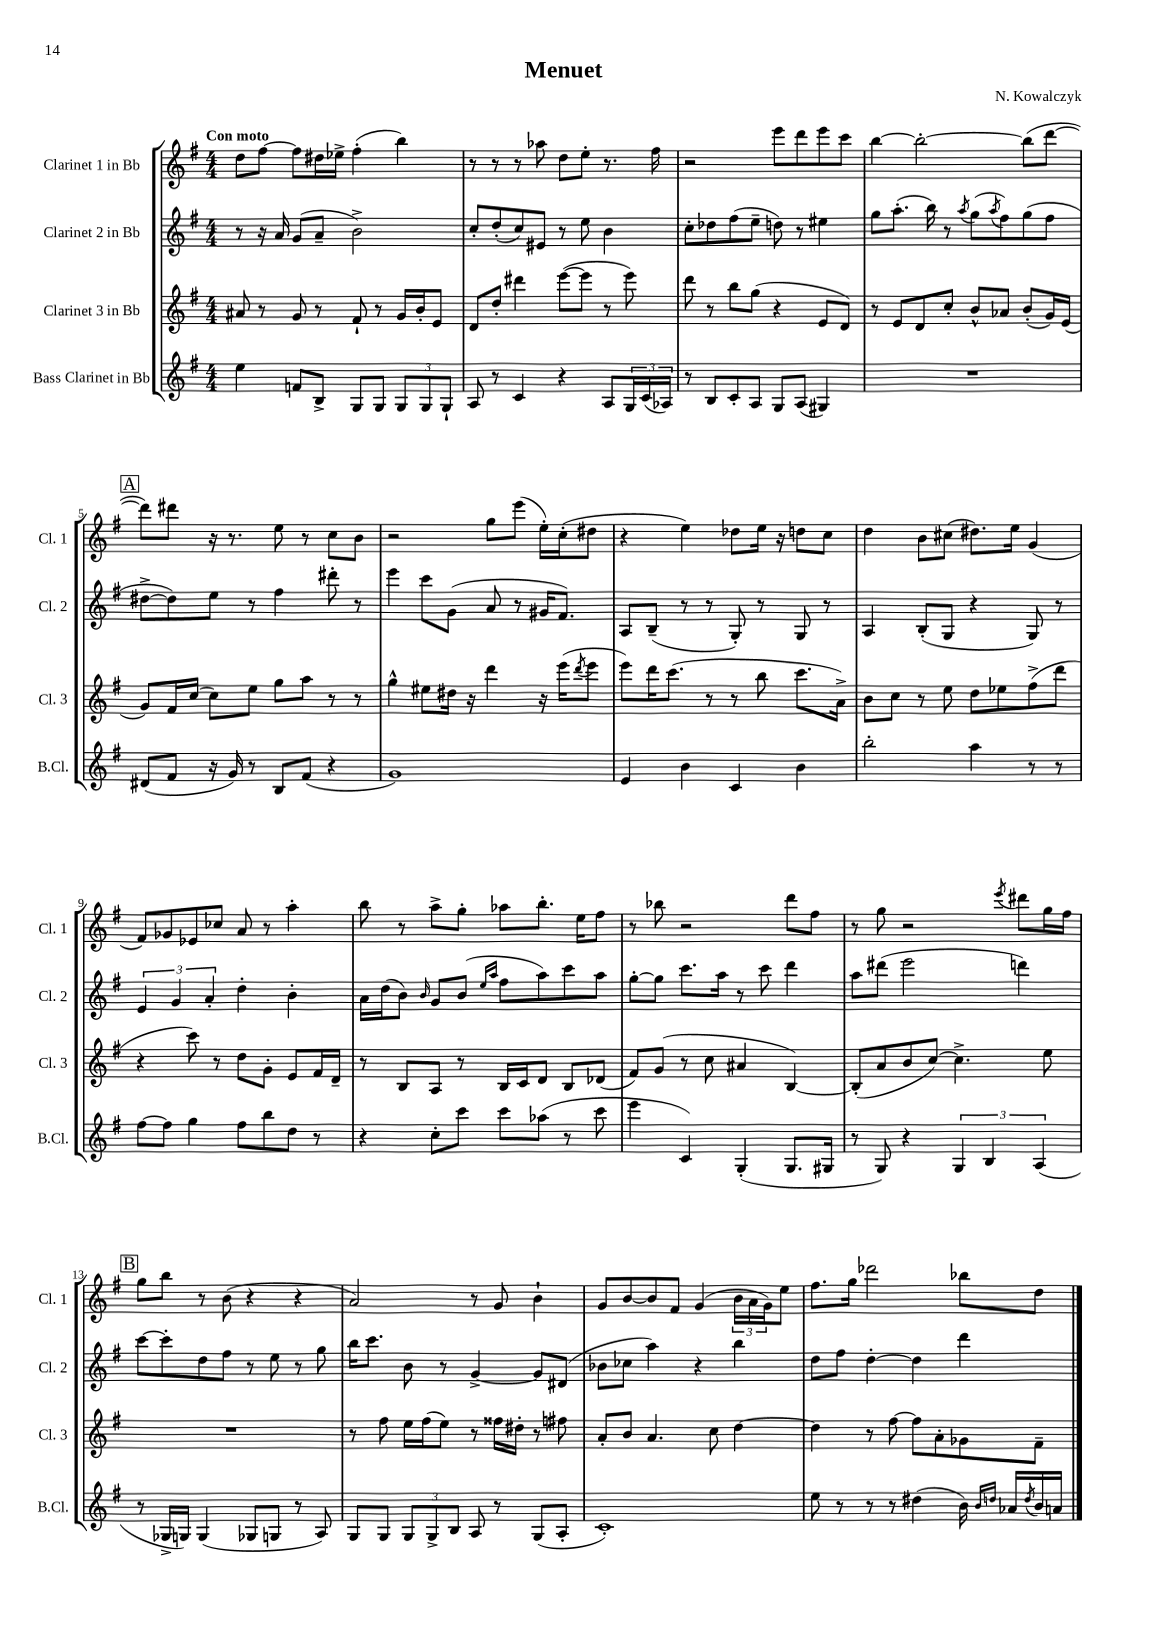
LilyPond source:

\header { title = "Menuet" composer = "N. Kowalczyk" }
<<
\new StaffGroup <<
\new Staff = "s0" \with { instrumentName = "Clarinet 1 in Bb" shortInstrumentName = "Cl. 1" } {
    \clef treble \key g \major \numericTimeSignature \time 4/4 \tempo "Con moto"
    d''8 fis''8~ fis''8 dis''16 ees''16-> fis''4-.( b''4) |
    r8 r8 r8 aes''8 d''8 e''8-. r8. fis''16 |
    r2 e'''8 d'''8 e'''8 c'''8 |
    b''4~ b''2~-. b''8( d'''8~ |
    \mark \markup { \box "A" } d'''8) dis'''8 r16 r8. e''8 r8 c''8 b'8 |
    r2 g''8 e'''8( e''16-.) c''16-.( dis''8 |
    r4 e''4) des''8 e''16 r16 d''8 c''8 |
    d''4 b'8 cis''8( dis''8.) e''16 g'4( |
    fis'8) ges'8 ees'8 ces''8 a'8 r8 a''4-. |
    b''8 r8 a''8-> g''8-. aes''8 b''8.-. e''16 fis''8 |
    r8 bes''8 r2 d'''8 fis''8 |
    r8 g''8 r2 \acciaccatura { e'''8 } dis'''8 g''16 fis''16 |
    \mark \markup { \box "B" } g''8 b''8 r8 b'8( r4 r4 |
    a'2) r8 g'8 b'4-! |
    g'8 b'8~ b'8 fis'8 g'4( \tuplet 3/2 { b'16 a'16 g'16) } e''8 |
    fis''8. g''16 des'''2 bes''8 d''8 \bar "|." |
}
\new Staff = "s1" \with { instrumentName = "Clarinet 2 in Bb" shortInstrumentName = "Cl. 2" } {
    \clef treble \key g \major \numericTimeSignature \time 4/4
    r8 r16 a'16 g'8( a'8-- b'2->) |
    c''8-. d''8-.( c''8) eis'8 r8 e''8 b'4 |
    c''8-. des''8 fis''8( e''8-- d''8) r8 eis''4 |
    g''8 a''8.-.( b''16) r8 \acciaccatura { a''8 } g''8( \acciaccatura { a''8 } fis''8) g''8( fis''8 |
    \mark \markup { \box "A" } dis''8~-> dis''8) e''8 r8 fis''4 dis'''8-. r8 |
    e'''4 c'''8 g'8( a'8 r8 gis'16 fis'8.) |
    a8 b8--( r8 r8 g8-.) r8 g8 r8 |
    a4 b8-.( g8 r4 g8) r8 |
    \tuplet 3/2 { e'4 g'4 a'4-. } d''4-. b'4-. |
    a'16 d''16( b'8) \grace { b'16 } g'8 b'8( \grace { e''16 a''16 } fis''8 a''8) c'''8 a''8 |
    g''8~-. g''8 c'''8. a''16 r8 c'''8 d'''4 |
    a''8 dis'''8( e'''2 d'''4) |
    \mark \markup { \box "B" } c'''8~ c'''8-. d''8 fis''8 r8 e''8 r8 g''8 |
    b''16 c'''8. b'8 r8 g'4~-> g'8 dis'8( |
    bes'8 ces''8 a''4) r4 b''4 |
    d''8 fis''8 d''4~-. d''4 d'''4 \bar "|." |
}
\new Staff = "s2" \with { instrumentName = "Clarinet 3 in Bb" shortInstrumentName = "Cl. 3" } {
    \clef treble \key g \major \numericTimeSignature \time 4/4
    ais'8 r8 g'8 r8 fis'8-! r8 g'16 b'16-. e'8 |
    d'8 d''8-. dis'''4 e'''8~( e'''8 r8 e'''8) |
    d'''8 r8 b''8 g''8( r4 e'8 d'8) |
    r8 e'8 d'8 c''8-. b'8-^ aes'8 b'8-.( g'16) e'16( |
    \mark \markup { \box "A" } g'8) fis'16 c''16( c''8) e''8 g''8 a''8 r8 r8 |
    g''4-^ eis''8 dis''16 r16 d'''4 r16 e'''16( \acciaccatura { d'''8 } e'''8 |
    e'''8) d'''16 c'''8.( r8 r8 b''8 c'''8. a'16->) |
    b'8 c''8 r8 e''8 d''8 ees''8 fis''8->( d'''8 |
    r4 c'''8) r8 d''8 g'8-. e'8 fis'16 d'16-- |
    r8 b8 a8 r8 b16 c'16 d'8 b8 des'8( |
    fis'8) g'8( r8 c''8 ais'4 b4~) |
    b8-.( a'8 b'8 c''8~) c''4.-> e''8 |
    \mark \markup { \box "B" } R1 |
    r8 fis''8 e''16 fis''16( e''8) r8 fisis''16 dis''16-. r8 fis''8 |
    a'8-. b'8 a'4. c''8 d''4~ |
    d''4 r8 fis''8~ fis''8 a'8-. ges'8 fis'8-- \bar "|." |
}
\new Staff = "s3" \with { instrumentName = "Bass Clarinet in Bb" shortInstrumentName = "B.Cl." } {
    \clef treble \key g \major \numericTimeSignature \time 4/4
    e''4 f'8 b8-> g8 g8 \tuplet 3/2 { g8 g8 g8-! } |
    a8 r8 c'4 r4 a8 \tuplet 3/2 { g16 c'16( aes16) } |
    r8 b8 c'8-. a8 g8 a8( gis4) |
    R1 |
    \mark \markup { \box "A" } dis'8( fis'8 r16 g'16) r8 b8 fis'8( r4 |
    g'1) |
    e'4 b'4 c'4 b'4 |
    b''2-. a''4 r8 r8 |
    fis''8~ fis''8 g''4 fis''8 b''8 d''8 r8 |
    r4 c''8-. c'''8 c'''8 aes''8( r8 c'''8 |
    e'''4 c'4) g4-.( g8. gis16 |
    r8 g8) r4 \tuplet 3/2 { g4 b4 a4( } |
    \mark \markup { \box "B" } r8 ges16-> g16) g4( ges8 g8 r8 a8) |
    g8 g8 \tuplet 3/2 { g8 g8-> b8 } a8 r8 g8( a8-. |
    c'1-.) |
    e''8 r8 r8 r8 dis''4( b'16) \grace { b'16 d''16 } aes'16 \acciaccatura { d''8 } b'16 a'16 \bar "|." |
}
>>
>>
